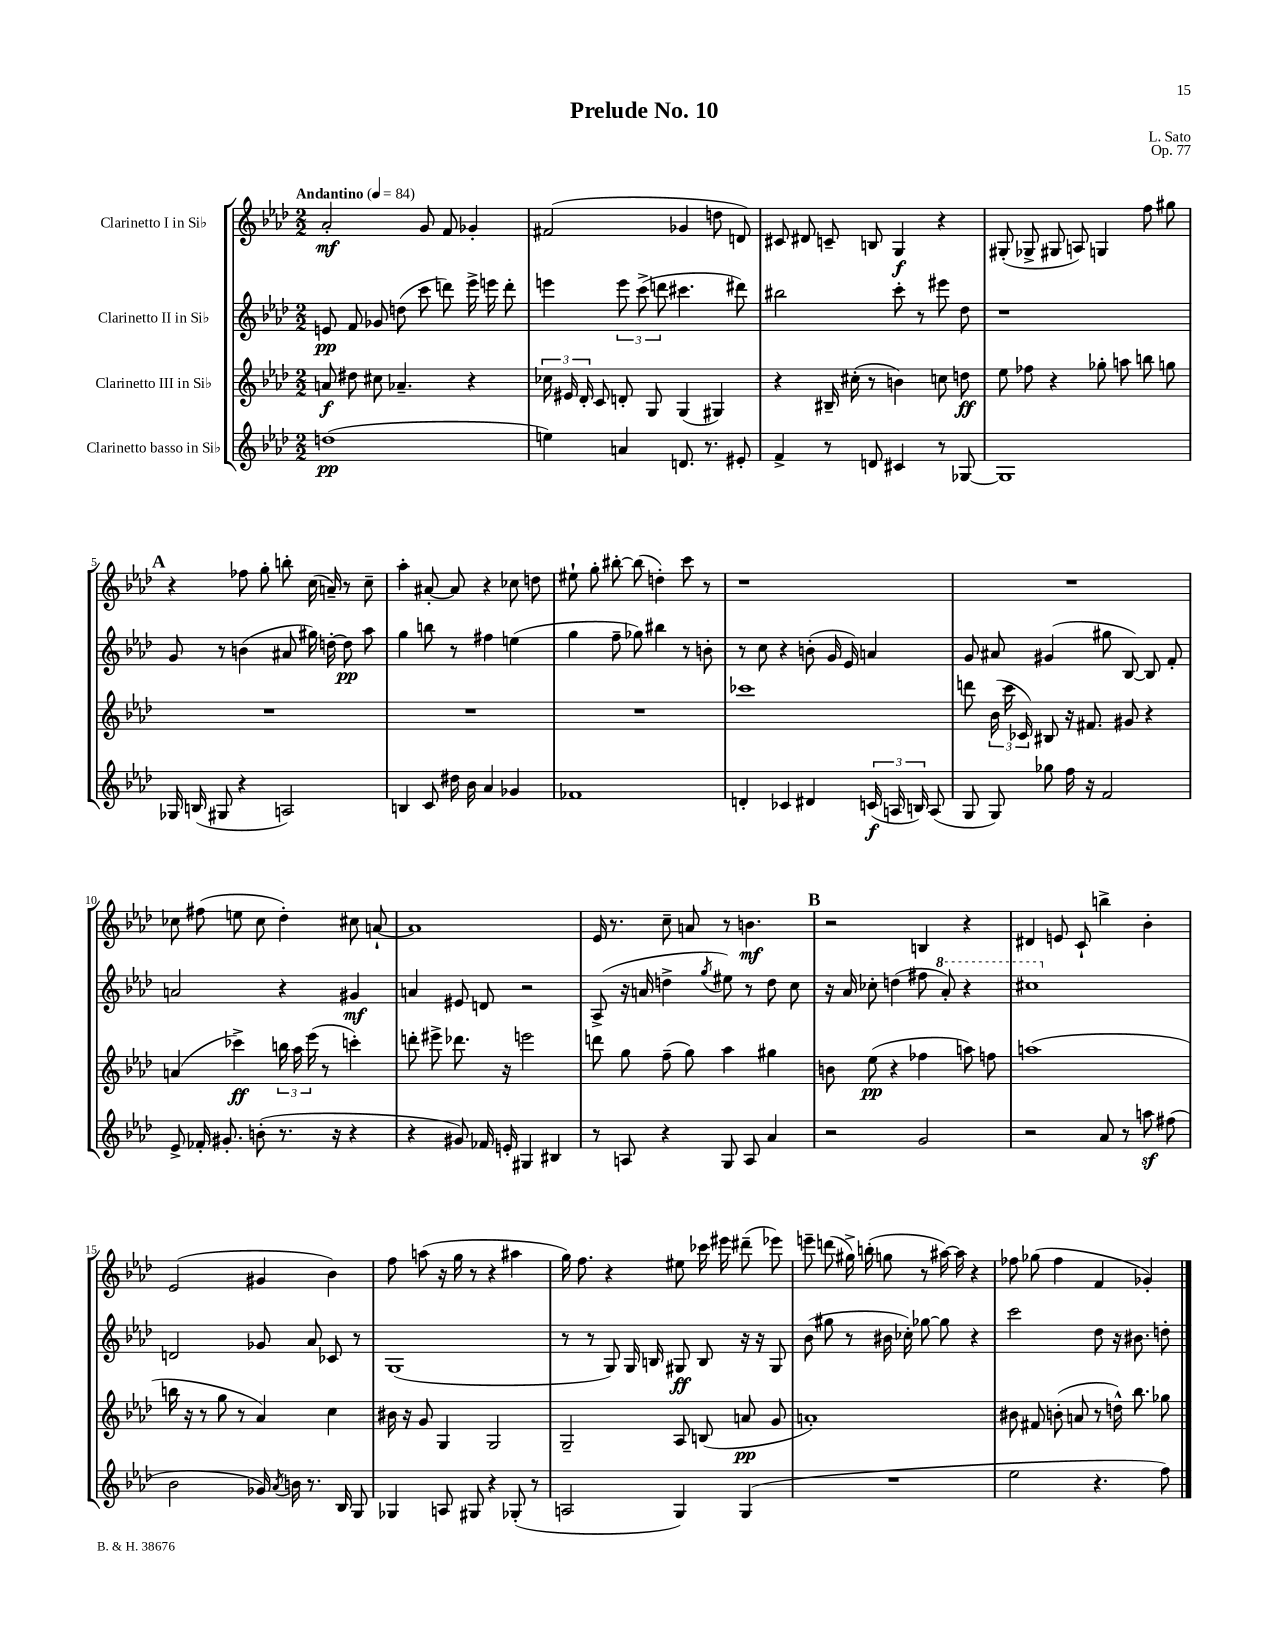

**kern	**kern	**kern	**kern
*staff4	*staff3	*staff2	*staff1
*clefG2	*clefG2	*clefG2	*clefG2
*k[b-e-a-d-]	*k[b-e-a-d-]	*k[b-e-a-d-]	*k[b-e-a-d-]
*M2/2	*M2/2	*M2/2	*M2/2
*MM84	*MM84	*MM84	*MM84
(1dd	8a	8e	2a-'
.	8dd#	8f	.
.	8cc#	8g-	.
.	4.a-~	(8dd	.
.	.	8ccc	8g
.	.	8ddd)	8f
.	4r	16eee-^	4g-'
.	.	16eee	.
.	.	8ddd'	.
=	=	=	=
4ee)	24cc-	4eee	(2f#
.	24e#	.	.
.	24d-'	.	.
.	8c	.	.
4a	8d'	12eee	.
.	.	(12ccc^	.
.	8G	.	.
.	.	12ddd	.
8.d	(4G	4.ccc#	4g-
8.r	.	.	.
.	4G#)	.	8dd
8e#'	.	8ddd#)	8d)
=	=	=	=
4f^	4r	2bb#	8c#
.	.	.	8d#
8r	16B#~	.	8c~
.	(16cc#'	.	.
8d	8r	.	8B
4c#	4b)	8ccc'	4G
.	.	8r	.
8r	8cc	8eee#	4r
[8G-	8dd	8dd-	.
=	=	=	=
1G-]	8ee-	1r	(8G#'
.	8ff-	.	8G-^
.	4r	.	8G#
.	.	.	8A)
.	8gg-'	.	4G
.	8aa	.	.
.	8bb	.	8ff
.	8gg	.	8gg#
=	=	=	=
16G-	1r	8g	4r
(16B	.	.	.
8G#	.	8r	.
4r	.	(4b	8ff-
.	.	.	8gg'
2A)	.	8a#	8bb'
.	.	16gg#)	(16cc
.	.	[16dd'	16a~)
.	.	8dd]	8r
.	.	8aa-	8cc~
=	=	=	=
4B	1r	4gg	4aa-'
8c	.	8bb	[8a#'
16dd#	.	8r	8a#]
16b-	.	.	.
4a-	.	4ff#	4r
4g-	.	(4ee	8cc-
.	.	.	8dd
=	=	=	=
1f-	1r	4gg	8ee#`
.	.	.	8gg'
.	.	8ff~	[8bb#'
.	.	8gg-)	(8bb#]
.	.	4bb#	4dd')
.	.	8r	8ccc
.	.	8b'	8r
=	=	=	=
4d'	1ccc-	8r	1r
.	.	8cc	.
4c-	.	4r	.
4d#	.	(8b'	.
.	.	16g	.
.	.	16e-)	.
(24c	.	4a	.
24A	.	.	.
24B)	.	.	.
(8A	.	.	.
=	=	=	=
8G	8ddd	8g	1r
8G)	(24b-	8a#	.
.	24ccc	.	.
.	24c-)	.	.
8gg-	8B#	(4g#	.
16ff	16r	.	.
16r	8.f#	.	.
2f	.	8gg#	.
.	8g#	[8B-)	.
.	4r	8B-]	.
.	.	8f'	.
=	=	=	=
8e-^	(4a	2a	8cc-
16f-'	.	.	(8ff#
8.g#'	.	.	.
.	4ccc-^)	.	8ee
(8b'	.	.	8cc-
8.r	24bb	4r	4dd-')
.	24aa-	.	.
.	(24eee-	.	.
.	8r	.	.
16r	.	.	.
4r	4ccc')	4g#	8cc#
.	.	.	[8a`
=	=	=	=
4r	8ddd'	4a	1a]
.	8eee#^	.	.
8g#)	8.ddd-	8e#	.
16f-	.	8d	.
16e'	16r	.	.
4G#	2eee	2r	.
4B#	.	.	.
=	=	=	=
8r	8ddd	(8A-^	16e-
.	.	.	8.r
8A	8gg	16r	.
.	.	16a	.
4r	(8ff~	4dd^	8cc~
.	8gg)	.	8a
.	.	8qgg	.
8G	4aa-	8ee#)	8r
8A	.	8r	4.b
4a-	4gg#	8dd	.
.	.	8cc	.
=	=	=	=
2r	8b	16r	2r
.	.	16a-	.
.	(8ee-	8cc-'	.
.	4r	(4dd	.
2g	4ff-	8ff#	4B
.	.	8aa-')	.
.	8aa)	4r	4r
.	8ff	.	.
=	=	=	=
2r	(1aa	1ccc#	4d#
.	.	.	8e
.	.	.	8c`
8a-	.	.	4bb^
8r	.	.	.
8aa	.	.	4b-'
(8ff#	.	.	.
=	=	=	=
2b-	16bb	2d	(2e-
.	16r	.	.
.	8r	.	.
.	8gg	.	.
.	8r	.	.
16g-)	4a-)	8g-	4g#
8qa-	.	.	.
16b	.	.	.
8.r	.	8a-	.
.	4cc	8c-	4b-)
16B-	.	.	.
8G	.	8r	.
=	=	=	=
4G-	16b#	(1G	8ff
.	16r	.	.
.	8g	.	(8aa
8A	4G	.	16r
.	.	.	16gg
8G#	.	.	8r
4r	2G	.	4r
(8G-'	.	.	4aa#
8r	.	.	.
=	=	=	=
2A	2G~	8r	16gg)
.	.	.	8.ff
.	.	8r	.
.	.	8G)	4r
.	.	16G	.
.	.	16B	.
4G)	8A-	8G#	8ee#
.	(8B	8B	16ccc-
.	.	.	16eee#
(4G	8a	16r	(8ddd#~
.	.	16r	.
.	8g	8G#	8eee-)
=	=	=	=
1r	1a')	(8b-	8eee~
.	.	8gg#	(8ddd
.	.	8r	16gg#^)
.	.	.	(16bb'
.	.	16b#	8gg
.	.	16cc-')	.
.	.	[8gg-	8r
.	.	8gg-]	[16aa#)
.	.	.	16aa#]
.	.	4r	4r
=	=	=	=
2ee-	8b#	2ccc	8ff-
.	8f#	.	(8gg-
.	(8b'	.	4ff-
.	8a	.	.
4.r	8r	8dd-	4f
.	16dd^^)	16r	.
.	8.bb-	8.b#	.
.	.	.	4g-')
8ff)	8gg-	8dd'	.
==	==	==	==
*-	*-	*-	*-
